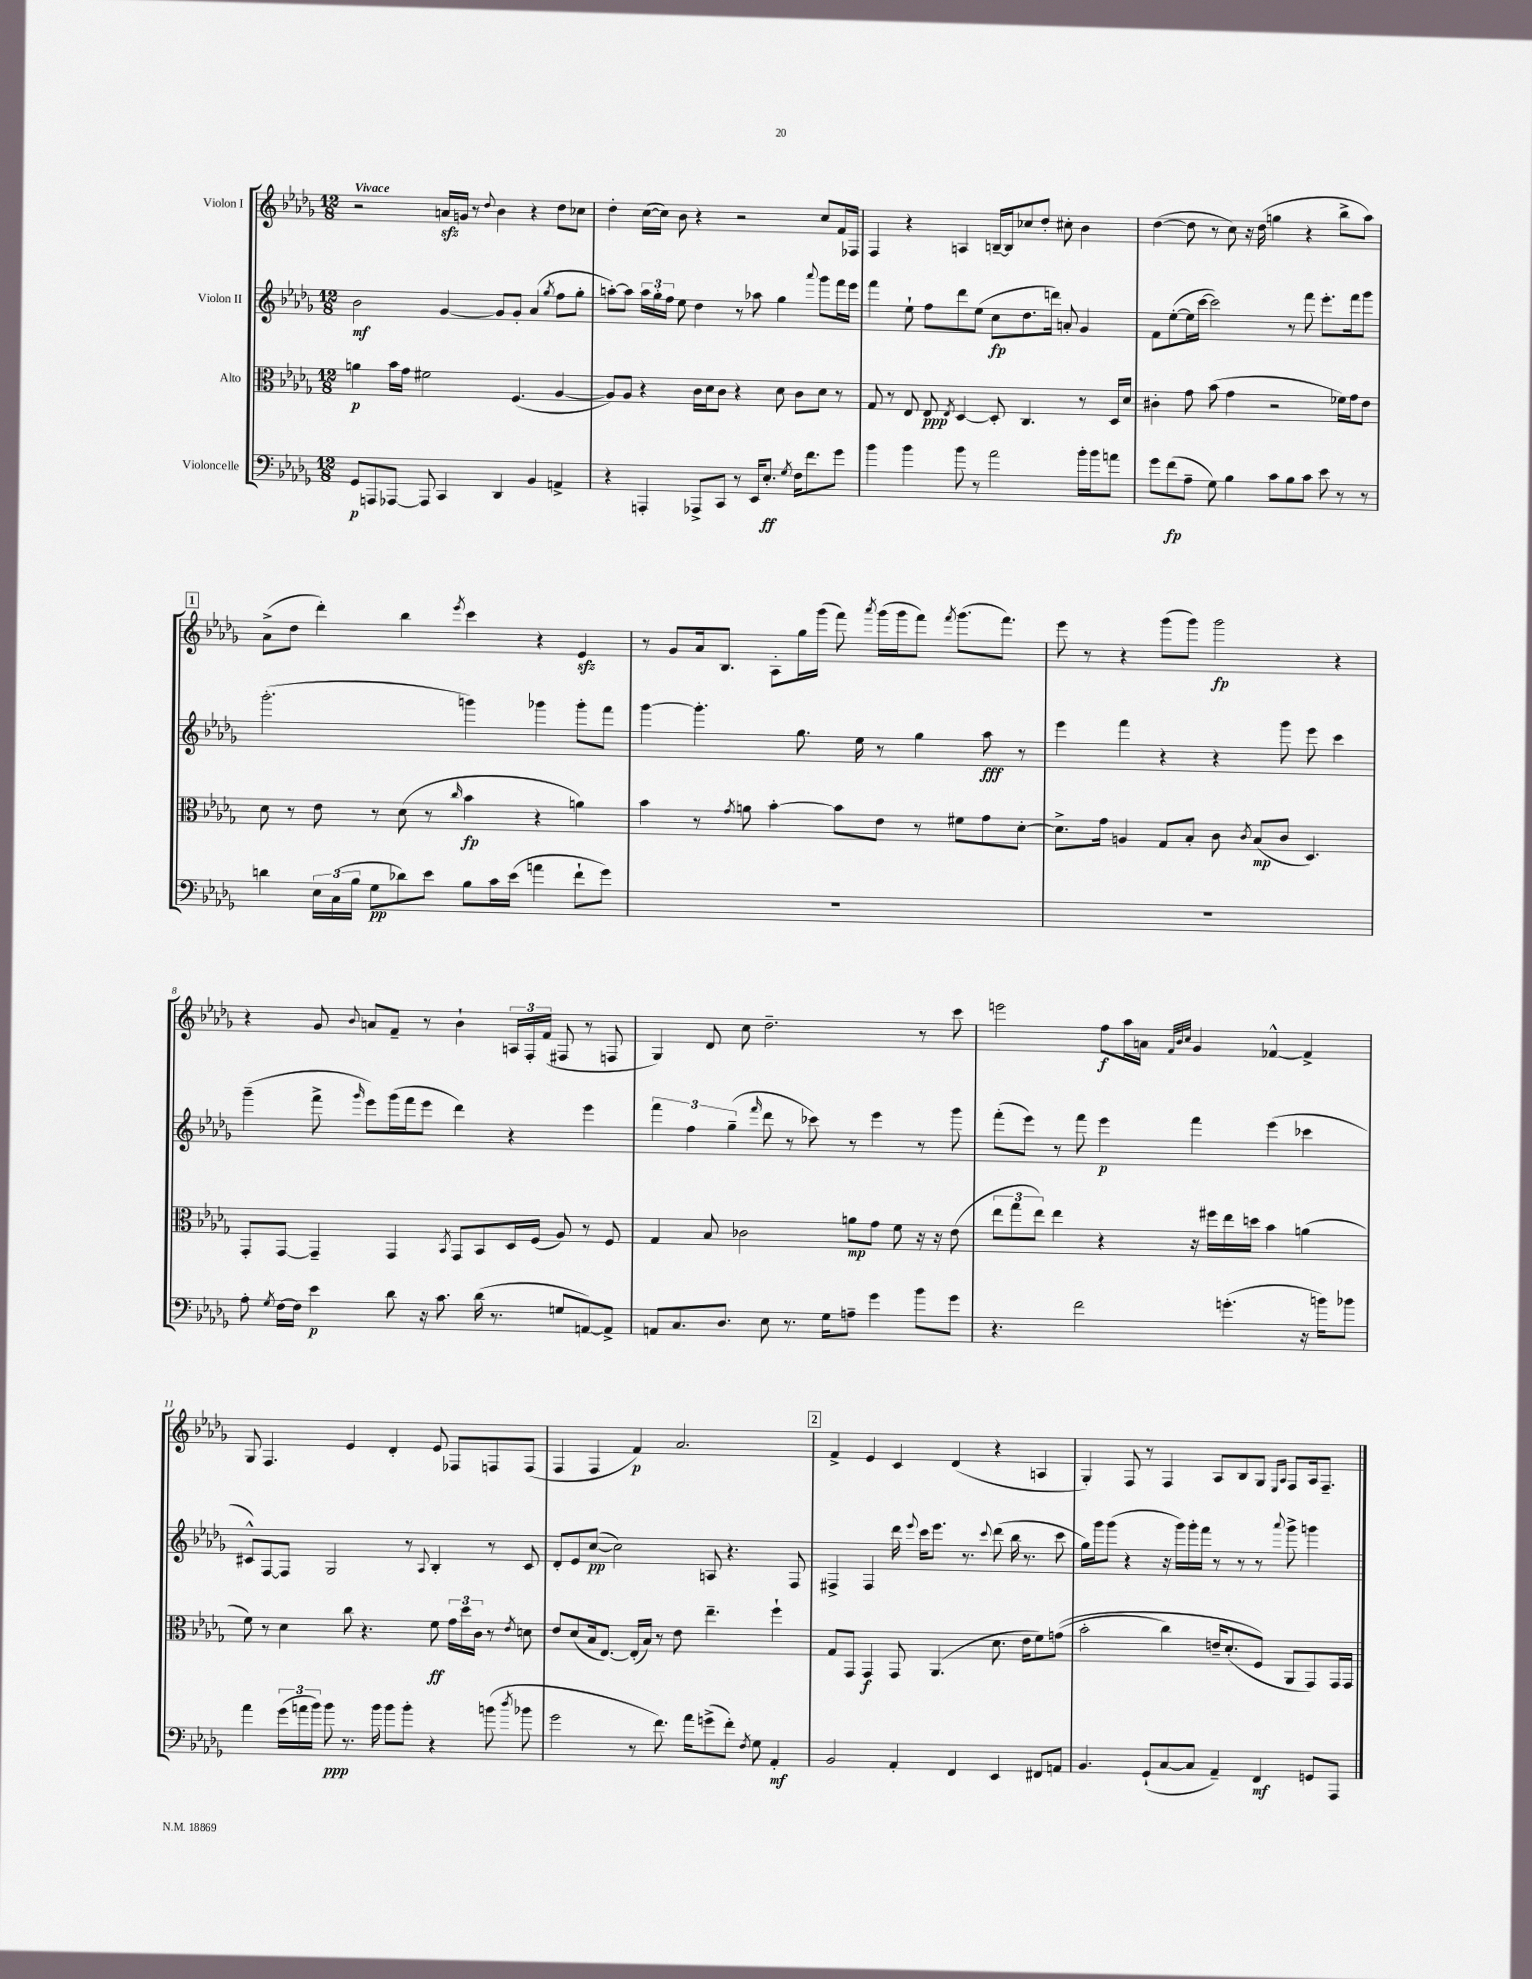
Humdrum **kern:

**kern	**dynam	**kern	**dynam	**kern	**dynam	**kern	**dynam
*part4	*part4	*part3	*part3	*part2	*part2	*part1	*part1
*staff4	*staff4	*staff3	*staff3	*staff2	*staff2	*staff1	*staff1
*I"Violoncelle	*	*I"Alto	*	*I"Violon II	*	*I"Violon I	*
*clefF4	*	*clefC3	*	*clefG2	*	*clefG2	*
*k[b-e-a-d-g-]	*	*k[b-e-a-d-g-]	*	*k[b-e-a-d-g-]	*	*k[b-e-a-d-g-]	*
*M12/8	*	*M12/8	*	*M12/8	*	*M12/8	*
=1	=1	=1	=1	=1	=1	=1	=1
!	!	!	!	!	!	!LO:TX:a:B:t=Vivace	!
8GG-/L	p	4an\	p	2b-\	mf	2r	.
8AAAn/	.	.	.	.	.	.	.
[8AAA-X/J	.	16b-\LL	.	.	.	.	.
.	.	16g-\JJ	.	.	.	.	.
8AAA-/]	.	2f#X\	.	.	.	.	.
4CC/	.	.	.	[4g-/	.	16anzz/LL	.
.	.	.	.	.	.	16gn/JJ	.
.	.	.	.	.	.	8r	.
.	.	.	.	.	.	8qqdd-/	.
4DD-/	.	.	.	8g-/L]	.	4b-\	.
.	.	(4.F/	.	8g-'/J	.	.	.
4BB-/	.	.	.	(4a-/	.	4r	.
.	.	.	.	8qgg-/	.	.	.
4AAn^/	.	[4A-/	.	8ff\L	.	8dd-\L	.
.	.	.	.	8gg-'\J	.	8cc-X\J	.
=2	=2	=2	=2	=2	=2	=2	=2
4r	.	8A-/L])	.	[8aan'\L)	.	4dd-'\	.
.	.	8A-/J	.	8aa\J]	.	.	.
4AAAn'/	.	4r	.	24aa\LL	.	([16cc\LL	.
.	.	.	.	24gg-'\	.	.	.
.	.	.	.	.	.	16cc\JJ])	.
.	.	.	.	24ff\JJ	.	.	.
.	.	.	.	8ee-\	.	8b-\	.
8AAA-X^/L	.	16c\LL	.	4dd-\	.	4r	.
.	.	16d-\J	.	.	.	.	.
8CC/J	.	8c\J	.	.	.	.	.
8r	.	4r	.	8r	.	2r	.
16EE-/KL	.	.	.	8aa-X\	.	.	.
8.E-'/J	ff	.	.	.	.	.	.
.	.	8d-\	.	4gg-\	.	.	.
8qG-/	.	.	.	.	.	.	.
16F\KL	.	8c\L	.	.	.	.	.
8.f\	.	.	.	.	.	.	.
.	.	.	.	8qqaaa-/	.	.	.
.	.	8d-\J	.	8ggg-\L	.	8cc/L	.
8g-\J	.	8r	.	16fff\L	.	16f/L	.
.	.	.	.	16eee-\JJ	.	16F-X/JJ	.
=3	=3	=3	=3	=3	=3	=3	=3
4b-\	.	8G-/	.	4fff\	.	4F/	.
.	.	8r	.	.	.	.	.
4b-\	.	8E-/	.	8ee-`\	.	4r	.
.	.	8E-/	ppp	8ff\L	.	.	.
.	.	8qE-/	.	.	.	.	.
8b-\	.	[4D-/	.	8ddd-\	.	4An/	.
8r	.	.	.	(8ee-\J	.	.	.
2a-\	.	8D-'/]	.	8cc\L	fp	[16Bn~/LL	.
.	.	.	.	.	.	16B/J]	.
.	.	4.C/	.	8.dd-\	.	8cc-X/	.
.	.	.	.	.	.	8dd-'/J	.
.	.	.	.	16dddn\Jk)	.	.	.
.	.	.	.	8an'/	.	8cc#X'\	.
16b-'\LL	.	8r	.	4g-/	.	4b-\	.
16b-\J	.	.	.	.	.	.	.
8an\J	.	16D-/LL	.	.	.	.	.
.	.	16d-/JJ	.	.	.	.	.
=4	=4	=4	=4	=4	=4	=4	=4
8g-\L	.	4c#X'\	.	8f\L	.	([4dd-\	.
(8f\	fp	.	.	([8ee-'\	.	.	.
8A-~\J	.	8g-\	.	16ee-\L]	.	8dd-\]	.
.	.	.	.	[16ccc\JJ	.	.	.
8G-\)	.	(8b-\	.	2ccc\])	.	8r	.
4B-\	.	4g-\	.	.	.	8cc\)	.
.	.	.	.	.	.	16r	.
.	.	.	.	.	.	(16dd-\	.
8c\L	.	2r	.	.	.	4ggn\	.
8B-\	.	.	.	8r	.	.	.
8c\J	.	.	.	8fff\	.	4r	.
8e-\	.	.	.	8.eee-'\L	.	.	.
8r	.	16f-X\LL)	.	.	.	8bb-^\L	.
.	.	16g-\J	.	16fff\k	.	.	.
8r	.	8e-\J	.	8ggg-\J	.	8aa-\J)	.
!!LO:LB:g=z
!!LO:REH:place=s1:t=1
=5	=5	=5	=5	=5	=5	=5	=5
4dn\	.	8d-\	.	(2.ggg-'\	.	(8a-^\L	.
.	.	8r	.	.	.	8dd-\J	.
24E-\LL	.	8e-\	.	.	.	4ddd-'\)	.
(24C\	.	.	.	.	.	.	.
24B-\JJ	.	.	.	.	.	.	.
8G-\L	pp	8r	.	.	.	.	.
8d-X\)	.	(8d-\	.	.	.	4bb-\	.
8e-\J	.	8r	.	.	.	.	.
.	.	16qqcc/	.	.	.	8qeee-/	.
8B-\L	.	4b-\	fp	4gggn\)	.	4ccc\	.
16c\L	.	.	.	.	.	.	.
(16e-\JJ	.	.	.	.	.	.	.
4an\	.	4r	.	4ggg-X\	.	4r	.
8f`\L	.	4an\)	.	8ggg-'\L	.	4e-zz/	.
8g-\J)	.	.	.	8fff\J	.	.	.
=6	=6	=6	=6	=6	=6	=6	=6
1.r	.	4b-\	.	[4ggg-\	.	8r	.
.	.	.	.	.	.	8g-/L	.
.	.	8r	.	4.ggg-'\]	.	16a-/k	.
.	.	.	.	.	.	8.B-/J	.
.	.	8qg-/	.	.	.	.	.
.	.	8an\	.	.	.	.	.
.	.	[4b-'\	.	.	.	8A-'\L	.
.	.	.	.	8.gg-\	.	16gg-\L	.
.	.	.	.	.	.	(16ggg-\JJ	.
.	.	8b-\L]	.	.	.	8fff\)	.
.	.	.	.	16ee-\	.	.	.
.	.	.	.	.	.	8qaaa-/	.
.	.	8e-\J	.	8r	.	(16ggg-\LL	.
.	.	.	.	.	.	16ggg-\J	.
.	.	8r	.	4gg-\	.	8fff\J)	.
.	.	.	.	.	.	8qfff/	.
.	.	8f#X\L	.	.	.	(8.ggg-\L	.
.	.	8g-\	.	8aa-\	fff	.	.
.	.	.	.	.	.	8.fff\J)	.
.	.	[8d-'\J	.	8r	.	.	.
=7	=7	=7	=7	=7	=7	=7	=7
1.r	.	8.d-^\L]	.	4eee-\	.	8eee-\	.
.	.	.	.	.	.	8r	.
.	.	16g-\Jk	.	.	.	.	.
.	.	4An/	.	4fff\	.	4r	.
.	.	8G-/L	.	4r	.	(8ggg-\L	.
.	.	8B-'/J	.	.	.	8ggg-\J)	.
.	.	8c\	.	4r	.	2ggg-\	fp
.	.	8qc/	.	.	.	.	.
.	.	(8B-/L	mp	.	.	.	.
.	.	8c/J	.	8ggg-\	.	.	.
.	.	4.D-/)	.	8eee-\	.	.	.
.	.	.	.	4ccc\	.	4r	.
!!LO:LB:g=z
=8	=8	=8	=8	=8	=8	=8	=8
8A-'\	.	8GG-'/L	.	(4ggg-~\	.	4r	.
8qG-/	.	.	.	.	.	.	.
[16F\LL	.	[8GG-/J	.	.	.	.	.
16F\JJ]	.	.	.	.	.	.	.
4e-\	p	4GG-~/]	.	8fff^\	.	8g-/	.
.	.	.	.	16qqggg-/	.	8qqb-/	.
.	.	.	.	8eee-\L)	.	8an/L	.
8d-\	.	4GG-/	.	(16ggg-\L	.	8f~/J	.
.	.	.	.	16fff\J	.	.	.
16r	.	.	.	8eee-\J	.	8r	.
8.c\	.	.	.	.	.	.	.
.	.	8qBB-/	.	.	.	.	.
.	.	8GG-/L	.	4ddd-\)	.	4b-`\	.
(16d-\	.	8BB-/	.	.	.	.	.
8.r	.	.	.	.	.	.	.
.	.	16D-/L	.	4r	.	24An/LL	.
.	.	.	.	.	.	24F'/	.
.	.	(16F/JJ	.	.	.	.	.
.	.	.	.	.	.	(24f/JJ	.
8Gn/L	.	8A-/)	.	.	.	8F#X/	.
[8AAn/)	.	8r	.	4eee-\	.	8r	.
8AA^/J]	.	8F/	.	.	.	8Fn/	.
=9	=9	=9	=9	=9	=9	=9	=9
8AAn/L	.	4G-/	.	6fff\	.	4G-/)	.
8.C/	.	.	.	.	.	.	.
.	.	.	.	6ff\	.	.	.
.	.	8B-/	.	.	.	8d-/	.
8.D-/J	.	.	.	.	.	.	.
.	.	.	.	(6gg-~\	.	.	.
.	.	2c-X\	.	.	.	8cc\	.
.	.	.	.	16qqfff/	.	.	.
8E-\	.	.	.	8ddd-\	.	2.dd-~\	.
8.r	.	.	.	8r	.	.	.
.	.	.	.	8ccc-X\)	.	.	.
16G-\KL	.	.	.	.	.	.	.
8An~\J	.	8an\L	mp	8r	.	.	.
4g-\	.	8g-\J	.	4eee-\	.	.	.
.	.	8f\	.	.	.	.	.
8b-\L	.	16r	.	8r	.	8r	.
.	.	16r	.	.	.	.	.
8g-\J	.	(8e-\	.	8ggg-\	.	8ccc\	.
=10	=10	=10	=10	=10	=10	=10	=10
4.r	.	12ee-\L	.	(8fff'\L	.	2eeen\	.
.	.	12gg-\	.	.	.	.	.
.	.	.	.	8eee-\J)	.	.	.
.	.	12ee-\J)	.	.	.	.	.
.	.	4ee-\	.	8r	.	.	.
2f\	.	.	.	8fff\	.	.	.
.	.	4r	.	4eee-\	p	8ff\L	f
.	.	.	.	.	.	16aa-\L	.
.	.	.	.	.	.	16an\JJ	.
.	.	.	.	.	.	32qqf/LLL	.
.	.	.	.	.	.	32qqb-/	.
.	.	.	.	.	.	32qqcc/JJJ	.
.	.	16r	.	4fff\	.	4g-/	.
.	.	16ff#X\LL	.	.	.	.	.
(4.gn'\	.	16ee-\	.	.	.	.	.
.	.	16ddn\JJ	.	.	.	.	.
.	.	4b-\	.	(4eee-\	.	[4f-X^^/	.
16r	.	(4an\	.	4ccc-X\	.	4f-^/]	.
16bn\KL)	.	.	.	.	.	.	.
8b-X\J	.	.	.	.	.	.	.
!!LO:LB:g=z
=11	=11	=11	=11	=11	=11	=11	=11
4a-\	.	8f\)	.	8c#X^^/L)	.	8G-/	.
.	.	8r	.	[8F/	.	4.F/	.
(24g-\LL	.	4d-\	.	8F/J]	.	.	.
24an\	.	.	.	.	.	.	.
24b-\JJ)	.	.	.	.	.	.	.
8b-\	ppp	.	.	2G-/	.	.	.
8.r	.	8cc\	.	.	.	4e-/	.
.	.	4.r	.	.	.	.	.
16b-\	.	.	.	.	.	.	.
8b-\L	.	.	.	.	.	4d-'/	.
8b-'\J	.	.	.	8r	.	.	.
.	.	.	.	8qqA-/	.	.	.
4r	.	8f\	ff	4B-'/	.	8e-/	.
.	.	24g-\LL	.	.	.	8F-X/L	.
.	.	24dd-\	.	.	.	.	.
.	.	24c\JJ	.	.	.	.	.
(8bn\	.	8r	.	8r	.	8Fn/	.
8qdd-/	.	8qe-/	.	.	.	.	.
8b-X\	.	8dn\	.	8c#/	.	(8F/J	.
=12	=12	=12	=12	=12	=12	=12	=12
2g-\	.	8e-/L	.	8d-'/L	.	4F/	.
.	.	(8d-/	.	8e-/	.	.	.
.	.	16B-/k	.	([8cc/J	pp	4F/	.
.	.	[8.E-/J)	.	.	.	.	.
.	.	.	.	2cc\])	.	.	.
8r	.	(16E-'/LL]	.	.	.	4f/)	p
.	.	16B-/JJ)	.	.	.	.	.
8.f\)	.	8r	.	.	.	.	.
.	.	8e-\	.	.	.	2.a-/	.
16a-\KL	.	.	.	.	.	.	.
(8gn^\	.	4.ee-~\	.	8An/	.	.	.
8f'\J)	.	.	.	4.r	.	.	.
8qF/	.	.	.	.	.	.	.
8G-\	.	.	.	.	.	.	.
4AA-'/	mf	4ff`\	.	.	.	.	.
.	.	.	.	8F/	.	.	.
!!LO:REH:place=s1:t=2
=13	=13	=13	=13	=13	=13	=13	=13
2BB-/	.	8G-/L	.	4F#X^/	.	4f^/	.
.	.	8GG-/J	.	.	.	.	.
.	.	4GG-/	f	4F#/	.	4e-/	.
4AA-'/	.	8GG-/	.	16ddd-\	.	4c/	.
.	.	.	.	8qqeee-/	.	.	.
.	.	.	.	16ccc\KL	.	.	.
.	.	(4.AA-/	.	8.eee-\J	.	.	.
4FF/	.	.	.	.	.	(4d-/	.
.	.	.	.	8.r	.	.	.
.	.	.	.	8qqccc/	.	.	.
4EE-/	.	8.d-\	.	(8ddd-\	.	4r	.
.	.	.	.	16bb-\	.	.	.
.	.	16e-\KL	.	8.r	.	.	.
8FF#X/L	.	8f\)	.	.	.	4An/	.
8AAn/J	.	((8gn\J	.	8ccc\	.	.	.
=14	=14	=14	=14	=14	=14	=14	=14
4.BB-/	.	2b-'\	.	16gg-\LL)	.	4G-'/)	.
.	.	.	.	16ggg-\J	.	.	.
.	.	.	.	(8ggg-\J	.	.	.
.	.	.	.	4r	.	8F/	.
(8GG-`/L	.	.	.	.	.	8r	.
[8C/	.	4cc\)	.	16r	.	4F/	.
.	.	.	.	16ggg-\LL)	.	.	.
8C/J]	.	.	.	16ggg-'\	.	.	.
.	.	.	.	16fff\JJ	.	.	.
4AA-~/)	.	16en~/KL	.	8r	.	8A-/L	.
.	.	(8.d-'/	.	.	.	.	.
.	.	.	.	8r	.	8B-/	.
4FF/	mf	8F/J)	.	8r	.	8G-/J	.
.	.	.	.	.	.	16qqE-/LL	.
.	.	.	.	8qqaaa-/	.	16qqA-/JJ	.
.	.	8AA-/L	.	8ggg-^\	.	8F/L	.
8GGn/L	.	8GG-/)	.	4gggn\	.	16A-/k	.
.	.	.	.	.	.	8.F~/J	.
8AAA-/J	.	16GG-/L	.	.	.	.	.
.	.	16GG-/JJ	.	.	.	.	.
==	==	==	==	==	==	==	==
*-	*-	*-	*-	*-	*-	*-	*-
